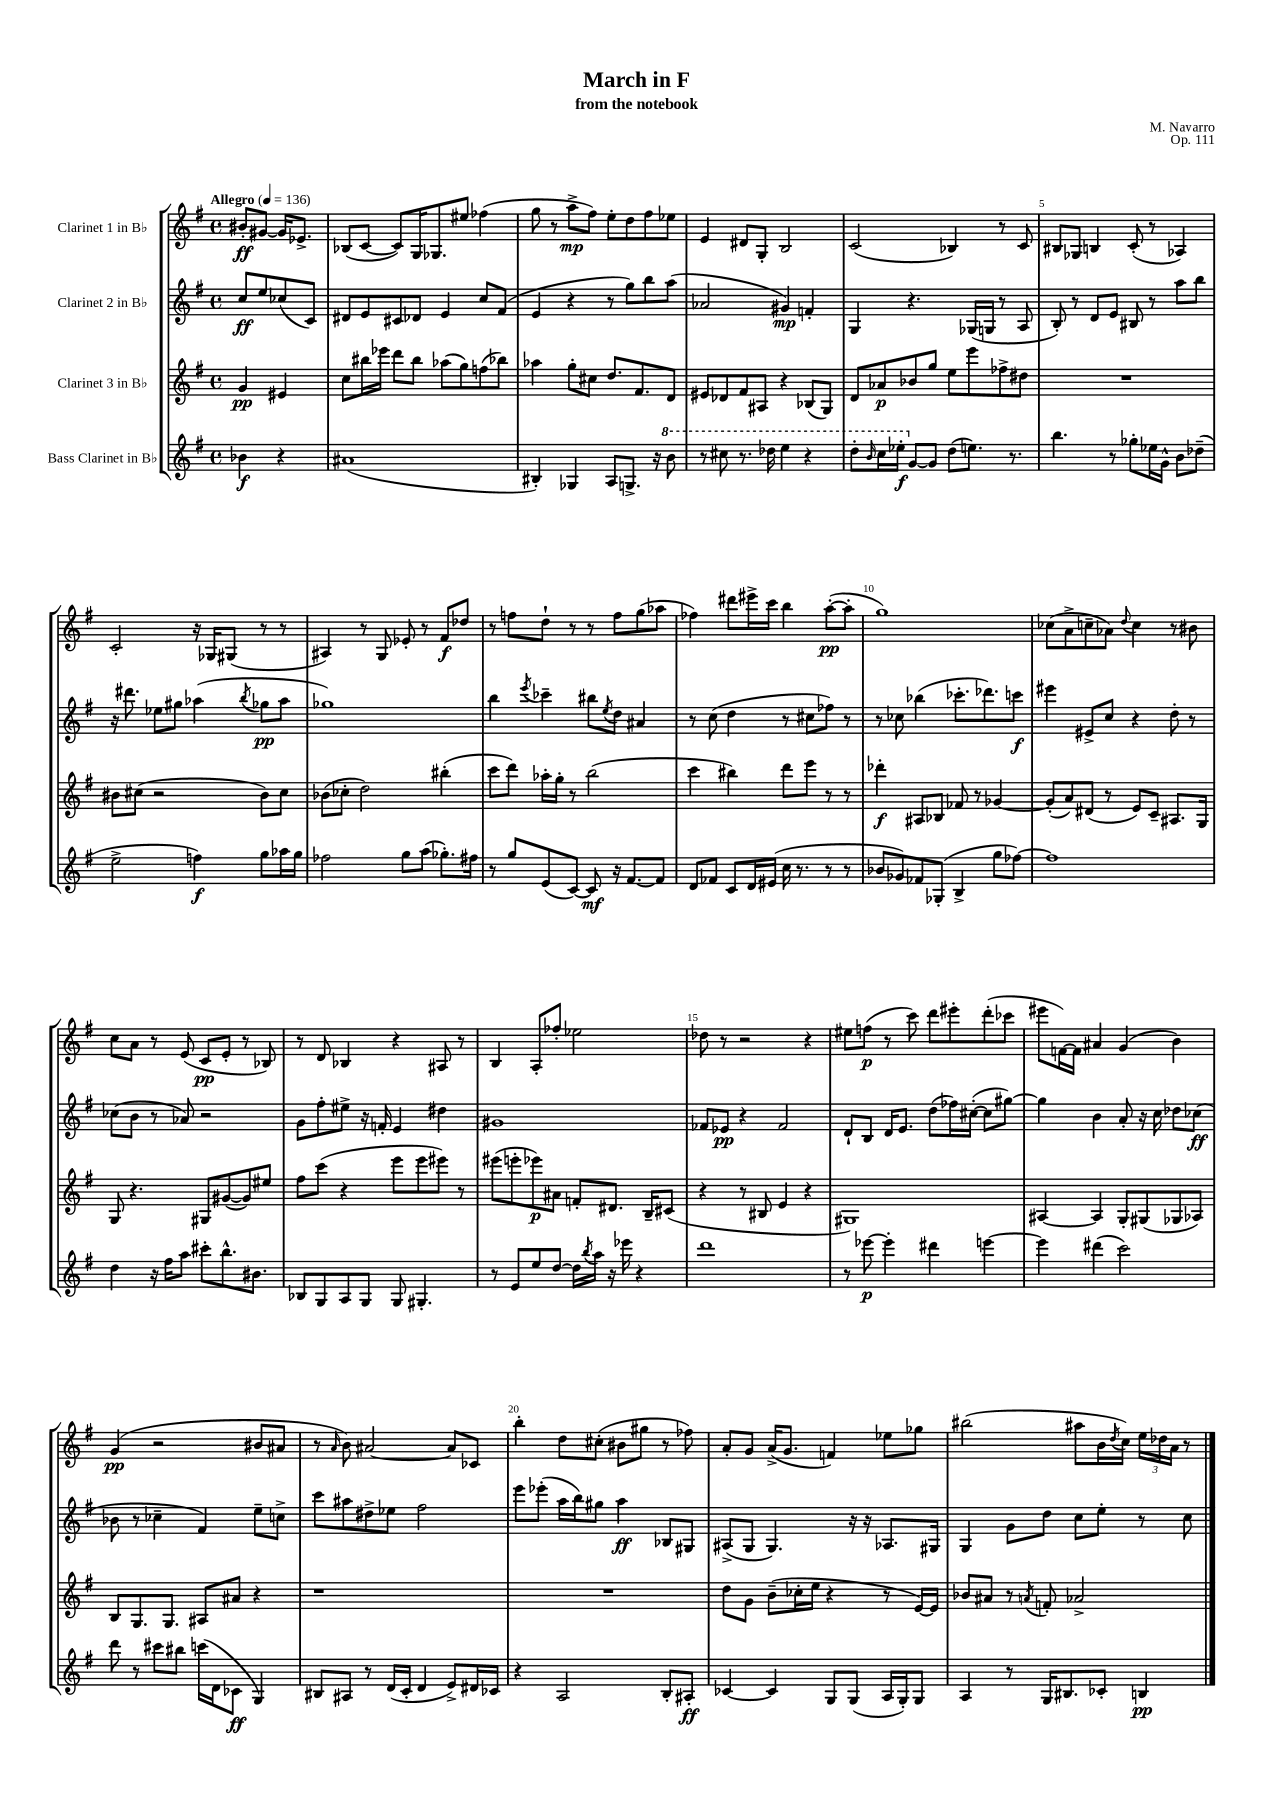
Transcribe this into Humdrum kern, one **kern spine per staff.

**kern	**dynam	**kern	**dynam	**kern	**dynam	**kern	**dynam
*part4	*part4	*part3	*part3	*part2	*part2	*part1	*part1
*staff4	*staff4	*staff3	*staff3	*staff2	*staff2	*staff1	*staff1
*I"Bass Clarinet in B♭	*	*I"Clarinet 3 in B♭	*	*I"Clarinet 2 in B♭	*	*I"Clarinet 1 in B♭	*
*clefG2	*	*clefG2	*	*clefG2	*	*clefG2	*
*k[f#]	*	*k[f#]	*	*k[f#]	*	*k[f#]	*
*M4/4	*	*M4/4	*	*M4/4	*	*M4/4	*
*met(c)	*	*met(c)	*	*met(c)	*	*met(c)	*
*MM136	*	*MM136	*	*MM136	*	*MM136	*
=	=	=	=	=	=	=	=
!	!	!	!	!	!	!LO:TX:a:B:t=Allegro	!
4b-X\	f	4g/	pp	8cc/L	ff	8b#X'/L	ff
.	.	.	.	8ee/	.	[8g#X/J	.
4r	.	4e#X/	.	(8cc-X/	.	16g#/KL]	.
.	.	.	.	.	.	8.e-X^/J	.
.	.	.	.	8c/J)	.	.	.
=1	=1	=1	=1	=1	=1	=1	=1
(1a#X	.	8cc\L	.	8d#X/L	.	(8B-X/L	.
.	.	16bb#X\L	.	8e/	.	[8c/J	.
.	.	16eee-X\JJ	.	.	.	.	.
.	.	8ddd\L	.	8c#X/	.	8c/L])	.
.	.	8bb#\J	.	8d-X/J	.	16G/K	.
.	.	.	.	.	.	8.G-X/	.
.	.	(8aa-X\L	.	4e/	.	.	.
.	.	8gg\)	.	.	.	8ee#X/J	.
.	.	(8ffn\	.	8cc/L	.	(4ff-X\	.
.	.	8bb-X\J)	.	(8f#/J	.	.	.
=2	=2	=2	=2	=2	=2	=2	=2
4B#X'/)	.	4aa-X\	.	4e/	.	8gg\	.
.	.	.	.	.	.	8r	.
4G-X/	.	8gg'\L	.	4r	.	8aa^\L	mp
.	.	8cc#X\J	.	.	.	8ff#\J)	.
8A/L	.	8.dd/L	.	8r	.	8ee'\L	.
8.Gn^/J	.	.	.	8gg\L)	.	8dd\	.
.	.	8.f#/	.	.	.	.	.
.	.	.	.	8bb\	.	8ff#\	.
16r	.	.	.	.	.	.	.
*8va	*	*	*	*	*	*	*
8bb\	.	8d/J	.	(8aa\J	.	8ee-X\J	.
=3	=3	=3	=3	=3	=3	=3	=3
8r	.	8e#X/L	.	2a-X/	.	4e/	.
8ccc#X\	.	8d-X/	.	.	.	.	.
8.r	.	8f#/	.	.	.	8d#X/L	.
.	.	8A#X/J	.	.	.	8G'/J	.
16ddd-X\	.	.	.	.	.	.	.
4eee\	.	4r	.	4g#X/)	mp	2B/	.
4r	.	(8B-X/L	.	4fn'/	.	.	.
.	.	8G/J)	.	.	.	.	.
=4	=4	=4	=4	=4	=4	=4	=4
8ddd'\L	.	8d/L	.	4G/	.	(2c/	.
16qqbb/	.	.	.	.	.	.	.
16ccc\L	.	8a-X/	p	.	.	.	.
16eee-X'\JJ	f	.	.	.	.	.	.
*X8va	*	*	*	*	*	*	*
[8g/L	.	8b-X/	.	4.r	.	.	.
8g/J]	.	8gg/J	.	.	.	.	.
(8dd\L	.	8ee\L	.	.	.	4B-X/)	.
8.een\J)	.	8eee\	.	(16G-X/LL	.	.	.
.	.	.	.	16Gn/JJ	.	.	.
.	.	8ff-X^\	.	8r	.	8r	.
8.r	.	.	.	.	.	.	.
.	.	8dd#X\J	.	8A/	.	8c/	.
=5	=5	=5	=5	=5	=5	=5	=5
4.bb\	.	1r	.	8B'/)	.	8B#X/L	.
.	.	.	.	8r	.	8G-X/J	.
.	.	.	.	8d/L	.	4Bn/	.
8r	.	.	.	8e/J	.	.	.
8gg-X'\L	.	.	.	8B#X/	.	(8c'/	.
16ee-X\L	.	.	.	8r	.	8r	.
16g^^\JJ	.	.	.	.	.	.	.
8b\L	.	.	.	8aa\L	.	4A-X/)	.
(8dd-X~\J	.	.	.	8bb\J	.	.	.
!!LO:LB:g=z
=6	=6	=6	=6	=6	=6	=6	=6
2ee^\	.	8b#X\L	.	16r	.	2c'/	.
.	.	.	.	8.ddd#X\	.	.	.
.	.	(8cc#X\J	.	.	.	.	.
.	.	2r	.	8ee-X\L	.	.	.
.	.	.	.	8gg#X\J	.	.	.
4ffn\)	f	.	.	(4aa-X\	.	16r	.
.	.	.	.	.	.	16G-X/KL	.
.	.	.	.	.	.	(8G#X/J	.
.	.	.	.	8qbb/	.	.	.
8gg\L	.	8b#\L)	.	8gg-X\L	pp	8r	.
16aa-X\L	.	8cc#\J	.	8aa-\J	.	8r	.
16gg\JJ	.	.	.	.	.	.	.
=7	=7	=7	=7	=7	=7	=7	=7
2ff-X\	.	(8b-X\L	.	1gg-X)	.	4A#X/)	.
.	.	8cc-X'\J	.	.	.	.	.
.	.	2dd\)	.	.	.	8r	.
.	.	.	.	.	.	8G/	.
8gg\L	.	.	.	.	.	8e-X'/	.
(8aa\J	.	.	.	.	.	8r	.
8.gg-X'\L)	.	(4bb#X'\	.	.	.	8f#/L	f
.	.	.	.	.	.	8dd-X/J	.
16ff#X\Jk	.	.	.	.	.	.	.
=8	=8	=8	=8	=8	=8	=8	=8
8r	.	8ccc\L	.	4bb\	.	8r	.
8gg/L	.	8ddd\J)	.	.	.	8ffn\L	.
.	.	.	.	8qeee/	.	.	.
(8e/	.	16aa-X'\LL	.	4ccc-X~\	.	8dd`\J	.
.	.	16gg'\JJ	.	.	.	.	.
[8c/J)	.	8r	.	.	.	8r	.
8c/]	mf	(2bb\	.	8bb#X\L	.	8r	.
.	.	.	.	8qee/	.	.	.
16r	.	.	.	8dd\J	.	8ff\L	.
[8.f#/L	.	.	.	.	.	.	.
.	.	.	.	4a#X/	.	(8gg\	.
8f#/J]	.	.	.	.	.	8aa-X\J	.
=9	=9	=9	=9	=9	=9	=9	=9
8d/L	.	4ccc\	.	8r	.	4ff-X\)	.
8f-X/J	.	.	.	(8cc\	.	.	.
8c/L	.	4bb#X\)	.	4dd\	.	8ddd#X\L	.
16d/L	.	.	.	.	.	16eee#X^\L	.
(16e#X/JJ	.	.	.	.	.	16ccc\JJ	.
16cc\	.	8ddd\L	.	8r	.	4bb\	.
8.r	.	.	.	.	.	.	.
.	.	8eee\J	.	8cc#X\L	.	.	.
8r	.	8r	.	8ff-X\J)	.	([8aa'\L	pp
8r	.	8r	.	8r	.	8aa'\J]	.
=10	=10	=10	=10	=10	=10	=10	=10
8b-X/L	.	4ddd-X'\	f	8r	.	1gg)	.
8g-X/)	.	.	.	8cc-X\	.	.	.
8f-X/	.	8A#X/L	.	(4bb-X\	.	.	.
(8G-X'/J	.	8B-X/J	.	.	.	.	.
4B^/	.	8f-X/	.	8.ccc-X'\L	.	.	.
.	.	8r	.	.	.	.	.
.	.	.	.	8.ddd-X\)	.	.	.
8gg\L	.	[4g-X/	.	.	.	.	.
[8ff-X\J)	.	.	.	8cccn\J	f	.	.
=11	=11	=11	=11	=11	=11	=11	=11
1ff-]	.	(8g-'/L]	.	4eee#X\	.	(8cc-X\L	.
.	.	8a/)	.	.	.	8a^\	.
.	.	(8d#X/J	.	8e#X^/L	.	8ccn~\	.
.	.	8r	.	8cc/J	.	8a-X\J)	.
.	.	.	.	.	.	8qqdd/	.
.	.	8e/L)	.	4r	.	4cc\	.
.	.	8c~/J	.	.	.	.	.
.	.	8.A#X/L	.	8dd'\	.	8r	.
.	.	.	.	8r	.	8b#X\	.
.	.	16G/Jk	.	.	.	.	.
!!LO:LB:g=z
=12	=12	=12	=12	=12	=12	=12	=12
4dd\	.	8G/	.	(8cc-X\L	.	8cc\L	.
.	.	4.r	.	8b\J	.	8a\J	.
16r	.	.	.	8r	.	8r	.
16ff#\KL	.	.	.	.	.	.	.
8aa\J	.	.	.	8a-X/)	.	(8e/	.
8ccc#X'\L	.	8G#X/L	.	2r	.	8c/L	pp
8.bb^^\	.	([8g#X/	.	.	.	8e'/J	.
.	.	8g#/])	.	.	.	8r	.
8.b#X\J	.	.	.	.	.	.	.
.	.	8ee#X/J	.	.	.	8B-X/)	.
=13	=13	=13	=13	=13	=13	=13	=13
8B-X/L	.	8ff#\L	.	8g\L	.	8r	.
8G/	.	(8ccc\J	.	8ff#'\	.	8d/	.
8A/	.	4r	.	8ee#X^\J	.	4B-X/	.
8G/J	.	.	.	16r	.	.	.
.	.	.	.	16fn'/	.	.	.
8G/	.	8eee\L	.	4e/	.	4r	.
4.G#X'/	.	8eee\	.	.	.	.	.
.	.	8eee#X\J)	.	4dd#X\	.	8A#X/	.
.	.	8r	.	.	.	8r	.
=14	=14	=14	=14	=14	=14	=14	=14
8r	.	(8eee#X\L	.	1g#X	.	4B/	.
8e/L	.	8eeen'\	.	.	.	.	.
8ee/	.	8eee-X\)	p	.	.	8A'/L	.
[8dd/J	.	8a#X\J	.	.	.	8ff-X'/J	.
16dd\LL]	.	8fn'/L	.	.	.	2ee-X\	.
8qbb/	.	.	.	.	.	.	.
16aa\JJ	.	.	.	.	.	.	.
16r	.	8.d#X/J	.	.	.	.	.
16eee-X\	.	.	.	.	.	.	.
4r	.	.	.	.	.	.	.
.	.	16B~/KL	.	.	.	.	.
.	.	(8c#X/J	.	.	.	.	.
=15	=15	=15	=15	=15	=15	=15	=15
1ddd	.	4r	.	8f-X/L	.	8dd-X\	.
.	.	.	.	8e-X/J	pp	8r	.
.	.	8r	.	4r	.	2r	.
.	.	8B#X/	.	.	.	.	.
.	.	4e/	.	2f-/	.	.	.
.	.	4r	.	.	.	4r	.
=16	=16	=16	=16	=16	=16	=16	=16
8r	.	1G#X)	.	8d`/L	.	8ee#X\L	.
[8eee-X\	p	.	.	8B/J	.	(8ffn\J	p
4eee-'\]	.	.	.	16d/KL	.	8r	.
.	.	.	.	8.e/J	.	.	.
.	.	.	.	.	.	8ccc\)	.
4ddd#X\	.	.	.	(8dd\L	.	8ddd\L	.
.	.	.	.	16ff-X\L)	.	8eee#X'\	.
.	.	.	.	([16cc#X'\JJ	.	.	.
[4eeen\	.	.	.	8cc#\L]	.	(8ddd'\	.
.	.	.	.	[8gg#X\J)	.	8ccc-X\J	.
=17	=17	=17	=17	=17	=17	=17	=17
4eee\]	.	[4A#X/	.	4gg#\]	.	8eee#X\L	.
.	.	.	.	.	.	[16fn\L)	.
.	.	.	.	.	.	16f\JJ]	.
(4ddd#X\	.	4A#/]	.	4b\	.	4a#X/	.
2ccc\)	.	8G'/L	.	8a'/	.	(4g/	.
.	.	(8G#X/	.	16r	.	.	.
.	.	.	.	16cc\	.	.	.
.	.	8G-X/	.	8dd-X\L	.	4b\)	.
.	.	8A-X/J)	.	(8cc-X\J	ff	.	.
!!LO:LB:g=z
=18	=18	=18	=18	=18	=18	=18	=18
8ddd\	.	8B/L	.	8b-X\	.	(4g/	pp
8r	.	8.G/	.	8r	.	.	.
8ccc#X\L	.	.	.	4cc-X~\	.	2r	.
.	.	8.G/J	.	.	.	.	.
8bb#X\J	.	.	.	.	.	.	.
(16cccn\LL	.	8A#X/L	.	4f#/)	.	.	.
16d\J	.	.	.	.	.	.	.
8c-X\J	ff	8a#X/J	.	.	.	.	.
4G/)	.	4r	.	8ee~\L	.	8b#X/L	.
.	.	.	.	8ccn^\J	.	8a#X/J	.
=19	=19	=19	=19	=19	=19	=19	=19
8B#X/L	.	1r	.	8ccc\L	.	8r	.
.	.	.	.	.	.	16qqa/	.
8A#X/J	.	.	.	8aa#X\	.	8b\)	.
8r	.	.	.	8dd#X^\	.	[2a#X/	.
(16d/LL	.	.	.	8ee-X\J	.	.	.
16c'/JJ	.	.	.	.	.	.	.
4d/	.	.	.	2ff#\	.	.	.
8e^/L)	.	.	.	.	.	8a#/L]	.
16d#X/L	.	.	.	.	.	8c-X/J	.
16c-X/JJ	.	.	.	.	.	.	.
=20	=20	=20	=20	=20	=20	=20	=20
4r	.	1r	.	8eee\L	.	4bb'\	.
.	.	.	.	(8eee-X'\J	.	.	.
2A/	.	.	.	16aa\LL	.	8dd\L	.
.	.	.	.	16bb\J)	.	.	.
.	.	.	.	8gg#X\J	.	(8cc#X'\J	.
.	.	.	.	4aa\	ff	8b#X\L	.
.	.	.	.	.	.	8gg#X\J	.
8B'/L	.	.	.	8B-X/L	.	8r	.
8A#X'/J	ff	.	.	8G#X/J	.	8ff-X\)	.
=21	=21	=21	=21	=21	=21	=21	=21
[4c-X/	.	8dd\L	.	(8A#X^/L	.	8a'/L	.
.	.	8g\J	.	8G/J	.	8g/J	.
4c-/]	.	(8b~\L	.	4.G/)	.	(16a^/KL	.
.	.	.	.	.	.	8.g/J	.
.	.	16cc-X'\L	.	.	.	.	.
.	.	16ee\JJ	.	.	.	.	.
8G/L	.	4r	.	.	.	4fn/)	.
(8G/J	.	.	.	16r	.	.	.
.	.	.	.	16r	.	.	.
16A/LL	.	8r	.	8.A-X/L	.	8ee-X\L	.
16G'/J)	.	.	.	.	.	.	.
8G/J	.	[16e/LL)	.	.	.	8gg-X\J	.
.	.	16e/JJ]	.	16G#X/Jk	.	.	.
=22	=22	=22	=22	=22	=22	=22	=22
4A/	.	8b-X/L	.	4G/	.	(2bb#X\	.
.	.	8a#X/J	.	.	.	.	.
8r	.	8r	.	8g\L	.	.	.
.	.	8qan/	.	.	.	.	.
16G/KL	.	8fn'/	.	8dd\J	.	.	.
8.B#X/	.	.	.	.	.	.	.
.	.	2a-X^/	.	8cc\L	.	8aa#X\L	.
8c-X'/J	.	.	.	8ee'\J	.	16b\L	.
.	.	.	.	.	.	8qdd/	.
.	.	.	.	.	.	16cc\JJ)	.
4Bn/	pp	.	.	8r	.	24ee\LL	.
.	.	.	.	.	.	24dd-X\	.
.	.	.	.	.	.	24a\JJ	.
.	.	.	.	8cc\	.	8r	.
==	==	==	==	==	==	==	==
*-	*-	*-	*-	*-	*-	*-	*-
